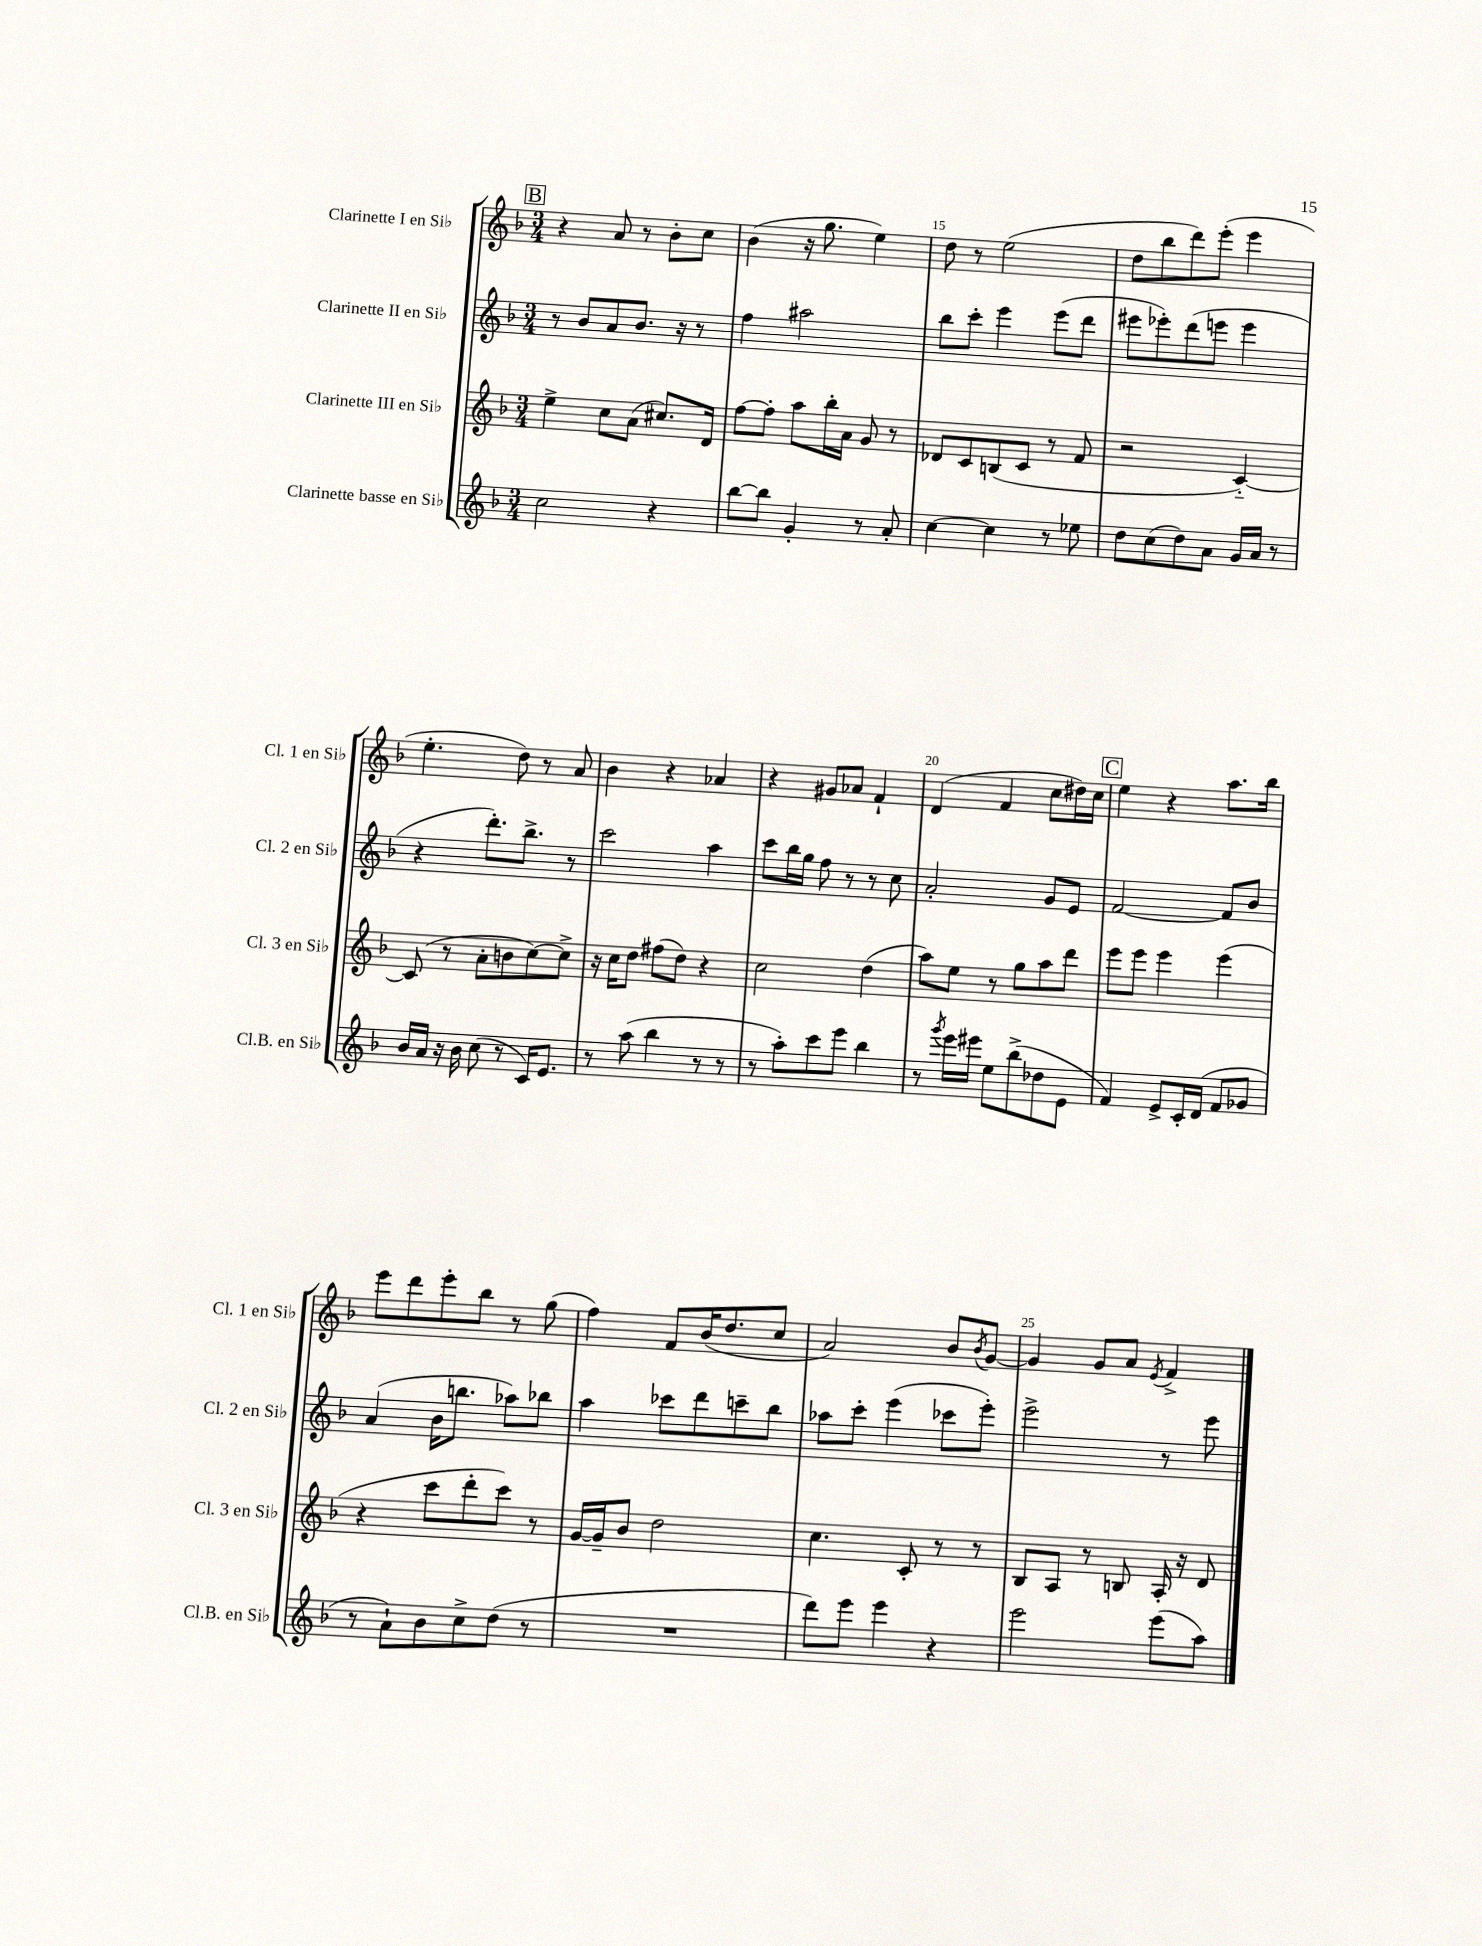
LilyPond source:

<<
\new StaffGroup <<
\new Staff = "s0" \with { instrumentName = "Clarinette I en Sib" shortInstrumentName = "Cl. 1 en Sib" } {
    \clef treble \key f \major \numericTimeSignature \time 3/4
    \mark \markup { \box "B" } r4 a'8 r8 bes'8-. c''8 |
    bes'4( r16 g''8. e''4) |
    d''8 r8 e''2( |
    d''8 bes''8 d'''8) e'''8-.( e'''4 |
    e''4.-. d''8) r8 a'8 |
    bes'4 r4 aes'4 |
    r4 gis'8 aes'8 f'4-! |
    d'4( f'4 c''8 dis''16) c''16 |
    \mark \markup { \box "C" } e''4 r4 a''8. bes''16 |
    e'''8 d'''8 e'''8-. bes''8 r8 g''8( |
    f''4) f'8 bes'16( d''8. c''8 |
    a'2) bes'8 \acciaccatura { bes'8 } g'8~ |
    g'4 g'8 a'8 \acciaccatura { e'8 } f'4-> \bar "|." |
}
\new Staff = "s1" \with { instrumentName = "Clarinette II en Sib" shortInstrumentName = "Cl. 2 en Sib" } {
    \clef treble \key f \major \numericTimeSignature \time 3/4
    \mark \markup { \box "B" } r8 bes'8 a'8 bes'8. r16 r8 |
    f''4 ais''2 |
    bes''8 c'''8-. e'''4 e'''8( d'''8 |
    eis'''8 ees'''8-.) d'''8( e'''8 e'''4 |
    r4 d'''8.-.) bes''8.-> r8 |
    c'''2 a''4 |
    c'''8 bes''16 g''16 f''8 r8 r8 c''8 |
    a'2-. g'8 e'8 |
    \mark \markup { \box "C" } f'2~ f'8 bes'8 |
    a'4( bes'16 b''8. aes''8) bes''8 |
    a''4 ces'''8 d'''8 c'''8-- bes''8 |
    aes''8 c'''8-. e'''4( ces'''8 e'''8-.) |
    e'''2-> r8 e'''8 \bar "|." |
}
\new Staff = "s2" \with { instrumentName = "Clarinette III en Sib" shortInstrumentName = "Cl. 3 en Sib" } {
    \clef treble \key f \major \numericTimeSignature \time 3/4
    \mark \markup { \box "B" } e''4-> c''8 a'8( cis''8.) d'16 |
    f''8~ f''8-. a''8 bes''16-. a'16 g'8 r8 |
    des'8 c'8 b8( c'8 r8 f'8 |
    r2 c'4~-_) |
    c'8( r8 a'8-. b'8 c''8~) c''8-> |
    r16 c''16 d''8 fis''8( d''8) r4 |
    c''2 d''4( |
    a''8) e''8 r8 g''8 a''8 d'''8 |
    \mark \markup { \box "C" } e'''8 e'''8 e'''4 e'''4( |
    r4 c'''8 d'''8-. c'''8) r8 |
    g'16~ g'16-- bes'8 d''2 |
    c''4. c'8-. r8 r8 |
    bes8 a8 r8 b8 a16-. r16 d'8 \bar "|." |
}
\new Staff = "s3" \with { instrumentName = "Clarinette basse en Sib" shortInstrumentName = "Cl.B. en Sib" } {
    \clef treble \key f \major \numericTimeSignature \time 3/4
    \mark \markup { \box "B" } c''2 r4 |
    bes''8~ bes''8 g'4-. r8 a'8-. |
    c''4~ c''4 r8 ees''8 |
    d''8 c''8( d''8) a'8 g'16 a'16 r8 |
    bes'16 a'16 r16 bes'16 c''8( r8 c'16) e'8. |
    r8 a''8( bes''4 r8 r8 |
    r8 a''8-.) c'''8 e'''8 bes''4 |
    r8 \acciaccatura { g'''8 } e'''16 eis'''16 e''8 bes''8->( des''8 e'8 |
    \mark \markup { \box "C" } f'4) e'8-> c'16-. d'16( f'8 ges'8 |
    r8 a'8-!) bes'8 c''8-> d''8( r8 |
    R2. |
    d'''8) e'''8 e'''4 r4 |
    e'''2 e'''8( a''8) \bar "|." |
}
>>
>>
\layout { \context { \Score currentBarNumber = #13 \override BarNumber.break-visibility = ##(#f #t #t) barNumberVisibility = #(every-nth-bar-number-visible 5) } }
